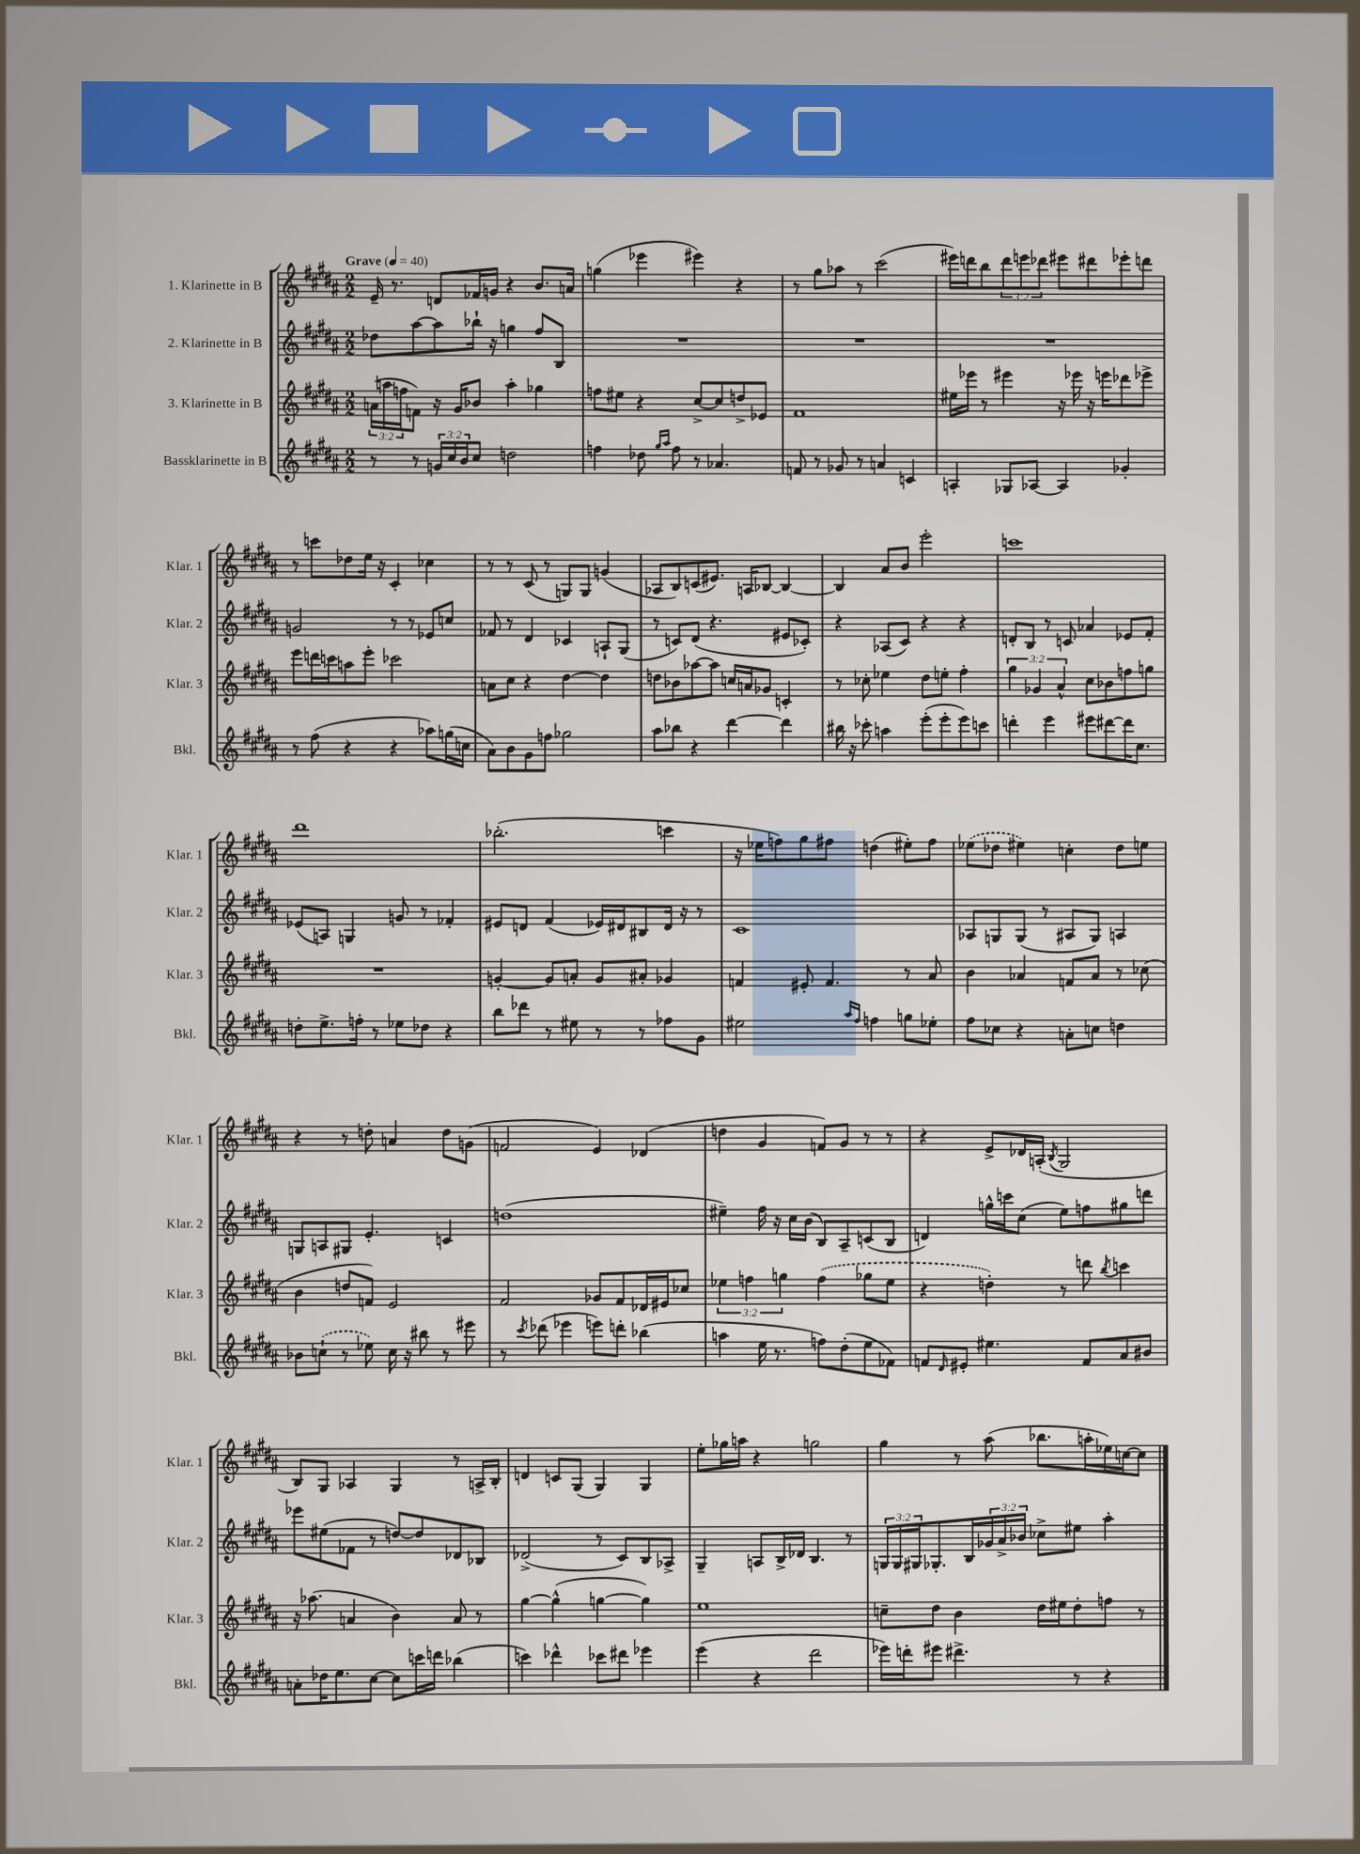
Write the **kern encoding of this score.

**kern	**kern	**kern	**kern
*part4	*part3	*part2	*part1
*staff4	*staff3	*staff2	*staff1
*I"Bassklarinette in B	*I"3. Klarinette in B	*I"2. Klarinette in B	*I"1. Klarinette in B
*I'Bkl.	*I'Klar. 3	*I'Klar. 2	*I'Klar. 1
*clefG2	*clefG2	*clefG2	*clefG2
*k[f#c#g#d#a#]	*k[f#c#g#d#a#]	*k[f#c#g#d#a#]	*k[f#c#g#d#a#]
*M2/2	*M2/2	*M2/2	*M2/2
*MM40	*MM40	*MM40	*MM40
=1	=1	=1	=1
!	!	!	!LO:TX:a:B:t=Grave
8r	(24an\LL	8dd-X\L	16e~/
.	24aan\	.	.
.	.	.	8.r
.	24ffn\J	.	.
8r	8fn\J)	[8aa#\	.
24gn/LL	16r	8aa#\]	8dn/L
24cc#/	.	.	.
.	16g#/KL	.	.
24b/J	.	.	.
8cc#/J	8b-X/J	16bb-X`\Jk	16f-X/L
.	.	16r	16gn/JJ
2ddn\	4aa'\	4ggn\	4r
.	4gg-X\	8ff#/L	8.b/L
.	.	8B/J	.
.	.	.	16an/Jk
=2	=2	=2	=2
4ffn\	8ffn\L	1r	(4ggn\
.	8ee#X\J	.	.
8dd-X\	4r	.	4eee-X\
16qqgg#/LL	.	.	.
16qqaa#/JJ	.	.	.
8ff\	.	.	.
8r	[8cc#^/L	.	4eee#X\)
4.a-X/	8cc#/]	.	.
.	8ddn^/	.	4r
.	8e-X/J	.	.
=3	=3	=3	=3
8fn/	1f#	1r	8r
8r	.	.	8gg#\L
8g-X/	.	.	8aa-X\J
8r	.	.	8r
4an/	.	.	(2ccc#\
4cn/	.	.	.
=4	=4	=4	=4
4An'/	16ee#X\LL	1r	16eee#X\LL)
.	16eee-X\JJ	.	16dddn\J
.	8r	.	8bb\
8G-X/L	4eee#X\	.	12ddd\
.	.	.	12eeen\
[8A-X/J	.	.	.
.	.	.	12ddd-X\J
4A-/]	16r	.	8eee#X\L
.	16eee-X\	.	.
.	16r	.	8ddd#X\
.	16eeen\KL	.	.
4g-X'/	8ddd-X\	.	8eee-X'\
.	8eee-X^\J	.	8dddn\J
!!LO:LB:g=z
=5	=5	=5	=5
8r	8eee\L	2gn/	8r
(8ff#\	16dddn\L	.	8cccn\L
.	16cccn\J	.	.
4r	8aan\	.	8dd-X\
.	8eee'\J	.	16ee\Jk
.	.	.	16r
4r	2ccc-X\	8r	4c#'/
.	.	8r	.
8aa-X\L)	.	8e-X/L	4cc-X\
(16ggn\L	.	8ccn/J	.
16ccn\JJ	.	.	.
=6	=6	=6	=6
8a#\L)	8an\L	8f-X/	8r
8b\	8cc#\J	8r	8r
8g#\	4r	4d#/	(8c#/
8ffn\J	.	.	8r
2gg-X\	[4dd#\	4c-X/	8Gn/L)
.	.	.	8G/J
.	4dd#\]	8An`/L	(4gn/
.	.	(8G#/J	.
=7	=7	=7	=7
8aa#\L	8ddn\L	8r	8A-X/L
8bb-X\J	8b-X\	8cn/L)	8B/)
4r	[8aa-X\	(8d#/J	(8cn/
.	8aa-\J]	4.r	8.e#X/J)
[4ddd#\	16ccn/LL	.	.
.	16an/J	.	16An/KL
.	8g-X/J	.	[8B-X/J
4ddd#\]	4cn'/	8e#X/L	4B-/_
.	.	8c-X'/J)	.
=8	=8	=8	=8
16bb#X\	8r	4r	4B-/]
16r	.	.	.
8ccc-X'\	8cc-X'\	.	.
4aan\	4ee-X\	(8A-X/L	8a#/L
.	.	8c#/J)	8b/J
(8eee'\L	8dd#\L	4r	2eee'\
8eee'\	8een'\J	.	.
8eee\)	4ff#'\	4r	.
8cccn\J	.	.	.
=9	=9	=9	=9
4dddn'\	6gg#\	8dn'/L	1cccn
.	.	8B/J	.
.	6g-X/	.	.
4eee\	.	8r	.
.	6a#^^/	.	.
.	.	8cn/	.
8eee#X\L	8cc#\L	4a-X/	.
[8ddd#X\	8b-X\	.	.
16ddd#\K]	8ffn\	8e-X/L	.
8.cc#\J	.	.	.
.	8ggn\J	8f#'/J	.
!!LO:LB:g=z
=10	=10	=10	=10
8ddn'\L	1r	(8e-X/L	1ddd#
8.ee^\	.	8An/J)	.
.	.	4Gn/	.
16ffn'\Jk	.	.	.
8r	.	.	.
8ee-X\L	.	8gn/	.
8dd-X\J	.	8r	.
4r	.	4f-X'/	.
=11	=11	=11	=11
8bb\L	[4gn'/	8e#X/L	(2.bb-X'\
8ddd-X\J	.	8dn/J	.
8r	8g/L]	(4f#/	.
8ee#X\	8an'/J	.	.
8r	8g/L	16e-X/LL)	.
.	.	16d#X/J	.
8r	8a#X'/J	8B#X/	.
8ff-X\L	4g-X/	16d#/Jk	4cccn\
.	.	16r	.
8g#\J	.	8r	.
=12	=12	=12	=12
2ee#X\	4fn/	1c#	16r
.	.	.	16ee-X\KL
.	.	.	8ffn\)
.	8e#X'/	.	8gg#\
.	4.f/	.	8ff#X\J
16qqaa#/LL	.	.	.
16qqff#/JJ	.	.	.
4ffn\	.	.	(4ddn\
8ggn\L	8r	.	8ee#X'\L)
8ee-X'\J	8a#/	.	8ff#\J
=13	=13	=13	=13
8ff#\L	4b\	8A-X/L	(8ee-X\L
8cc-X\J	.	8Gn/	8dd-X\J
4r	4a-X/	(8G/J	4ee#X\)
.	.	8r	.
8an'\L	8fn/L	8A#X/L	4ccn'\
8ccn\J	8a-/J	8G/J)	.
4ddn\	8r	4An/	8dd-\L
.	(8cc-X\	.	8een\J
!!LO:LB:g=z
=14	=14	=14	=14
8b-X\L	4b\	8Gn/L	4r
(8ccn`\J	.	8An/	.
8r	8ddn/L	8G#X/J	8r
8ee-X\)	8fn/J)	4.e'/	8ddn'\
16cc\	2e/	.	4an/
16r	.	.	.
8bb#X\	.	.	.
8r	.	4cn/	8dd\L
8eee#X\	.	.	(8gn\J
=15	=15	=15	=15
8r	2f#/	(1ddn	2fn/
8qccc#/	.	.	.
(8ddd-X\	.	.	.
4eee-X\	.	.	.
8eeen\L)	8g-X/L	.	4e/)
8dddn'\J	8f#/	.	.
(4bb-X\	16d-X/L	.	(4d-X/
.	16e#X/J	.	.
.	8cc-X/J	.	.
=16	=16	=16	=16
4aan\	6ee-X\	4ee#X~\)	4ddn\
.	6ffn\	.	.
16ee\	.	16ff#\	4g#/
8.r	.	16r	.
.	6ggn\	.	.
.	.	16cc#\LL	.
.	.	(16b\JJ	.
8ffn\L)	(4ff\	8B/L)	8fn/L)
(8dd#'\	.	8A#~/	8g#/J
8ee\	8gg-X\L	(8cn/	8r
8f-X\J)	8ee-\J	8B/J	8r
=17	=17	=17	=17
8fn/L	4r	4dn/)	4r
16qqd#/	.	.	.
8e#X'/J	.	.	.
4.ee#X\	4ddn'\)	16ggn^^\LL	8e^/L
.	.	16cccn\J	.
.	.	(8cc#\J	16d-X/L
.	.	.	(16An'/JJ
.	.	.	8qB/
.	8r	8ee\L)	2G#/
8f/L	8dddn\	8ffn\	.
.	8qbb/	.	.
8a#/	4cccn\	8gg#X\	.
8b#X/J	.	8dddn\J	.
!!LO:LB:g=z
=18	=18	=18	=18
8an'\L	16r	8eee-X\L	8B/L)
.	(8.aa-X\	.	.
16dd-X\K	.	(8ee#X\	8G#/J
8.ee\	.	.	.
.	4an/	8f-X\J	4A-X/
[8cc#\J	.	8r	.
8cc#\L]	4b\)	[8ddn/L)	4G#/
16cccn\L	.	8dd/]	.
16dddn\JJ	.	.	.
(4bb-X\	8a/	8d-X/	8r
.	8r	8B-X/J	16An^/LL
.	.	.	16B'/JJ
=19	=19	=19	=19
4cccn\)	[4gg#\	(2d-X^/	4dn/
4ddd-X^^\	(4gg#^^\]	.	8cn/L
.	.	.	(8G#/J
8ccc-X\L	[4ggn\	8r	4G#/)
8ddd#X\J	.	8c#/L)	.
4eee-X\	4gg\])	8B/	4G#/
.	.	8A-X^/J	.
=20	=20	=20	=20
(4eee\	1ee	4G#~/	8ee'\L
.	.	.	16gg-X\L
.	.	.	16aan\JJ
4r	.	8An/L	4r
.	.	16B^/L	.
.	.	16d-X/JJ	.
2ddd#\	.	4.B/	2ggn\
.	.	8r	.
=21	=21	=21	=21
16eee-X\LL)	8ccn~\L	24Gn/LL	4gg#\
.	.	24G/	.
16dddn'\J	.	.	.
.	.	24G#X/J	.
8eee#X\J	8dd#\J	8.G-X'/	.
4.ddd#X^\	4b\	.	8r
.	.	16B/L	.
.	.	24g-X/	(8aa#\
.	.	24a#^/	.
.	.	24b-X/JJ	.
.	16dd#\LL	8cc-X^\L	8.bb-X\L
.	16ee#X\J	.	.
8r	8dd#'\	8ee#X\J	.
.	.	.	16aan'\L
4r	8ffn\J	4aa#'\	16ee-X\)
.	.	.	[16ccn\J
.	8r	.	8cc\J]
==	==	==	==
*-	*-	*-	*-
